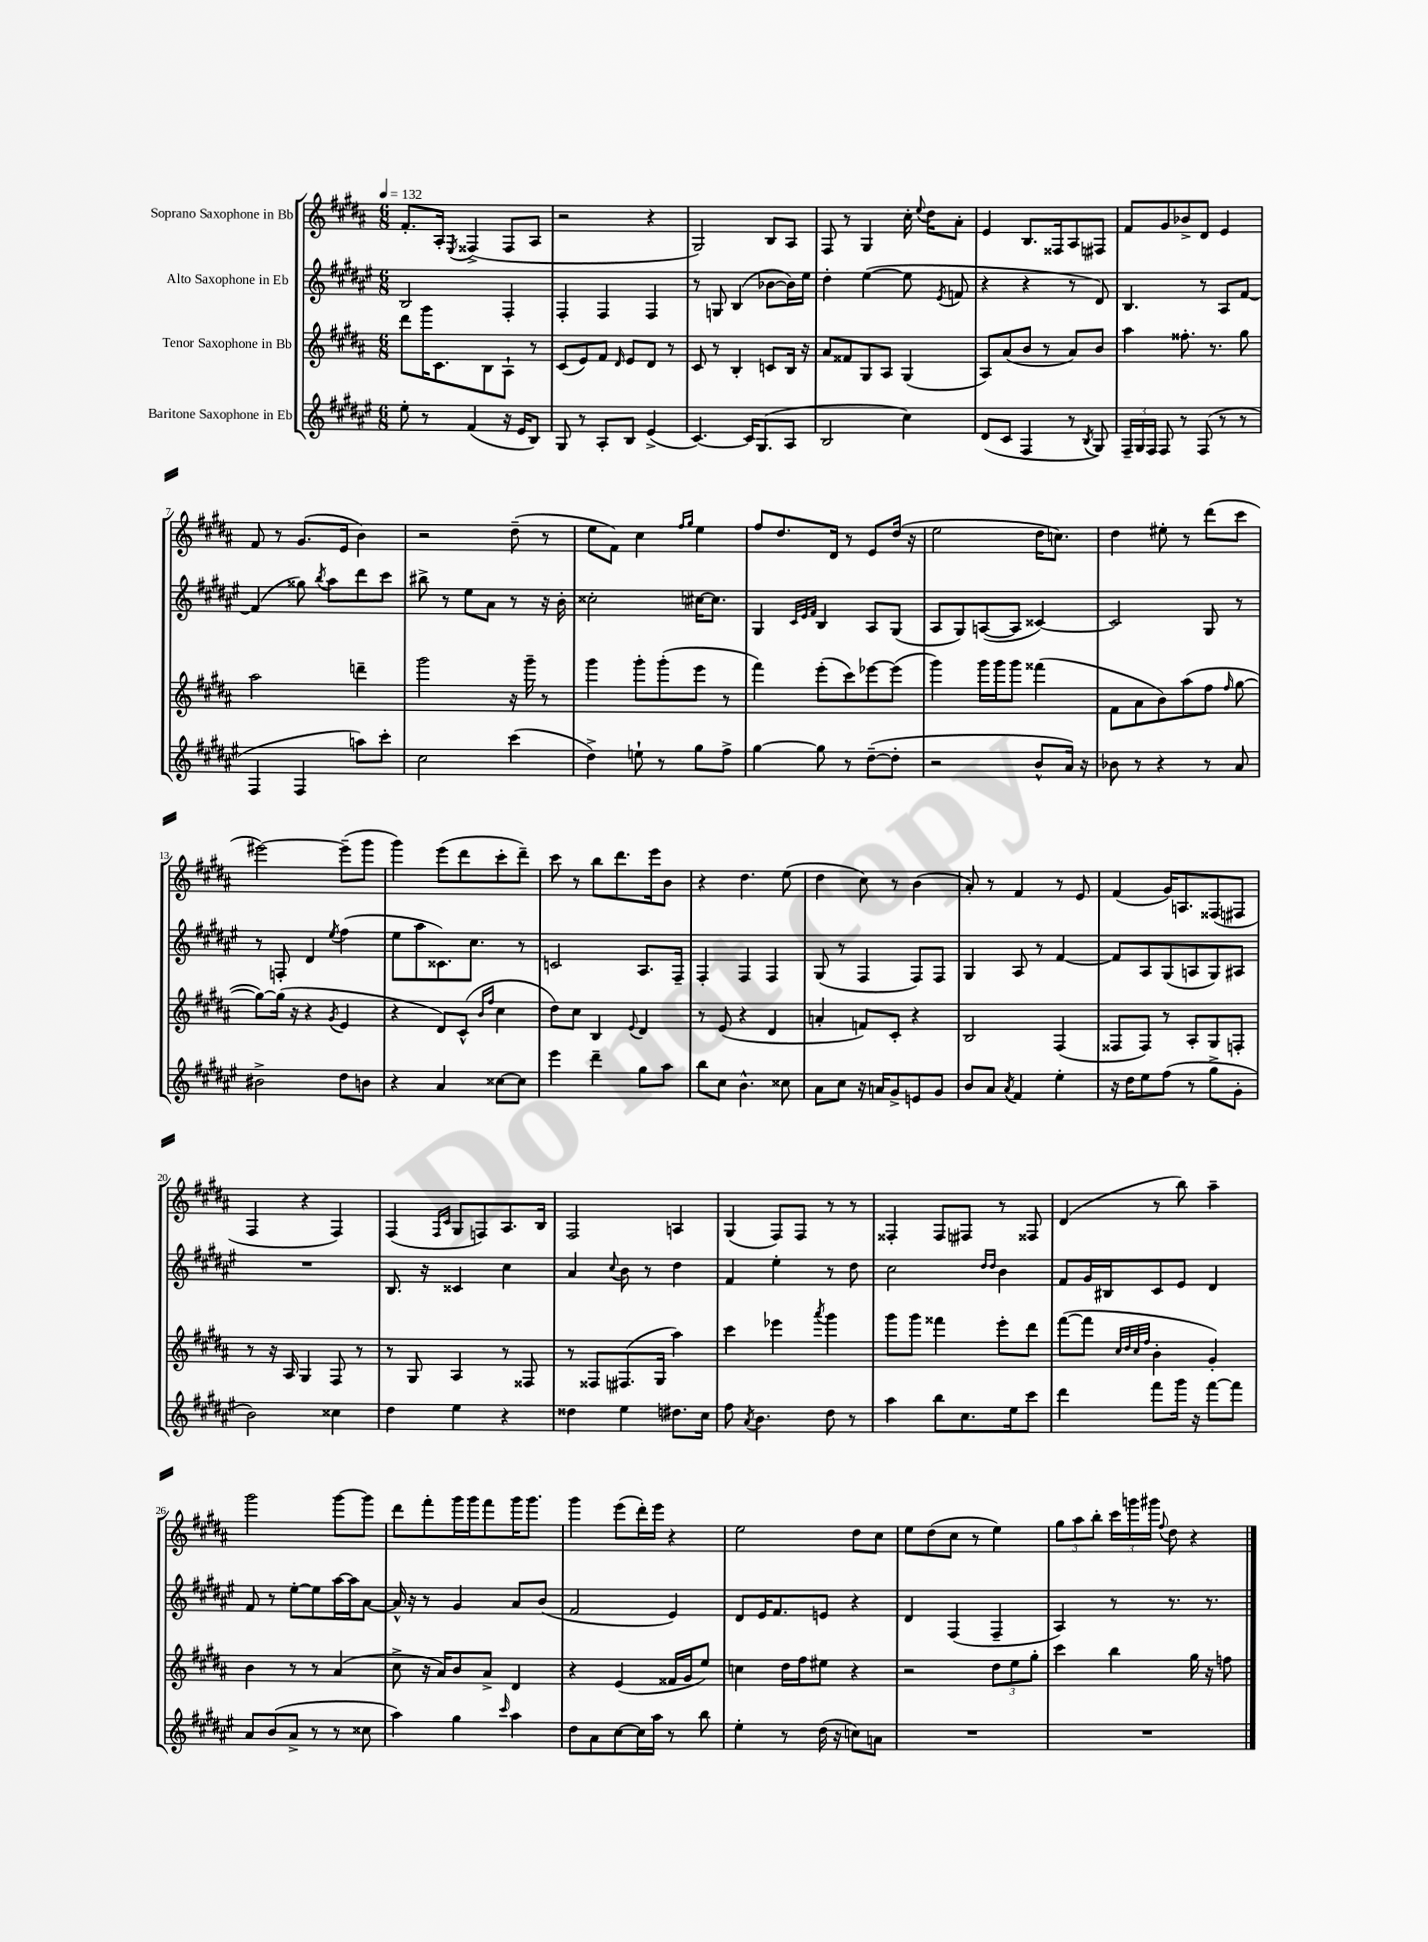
<<
\new StaffGroup <<
\new Staff = "s0" \with { instrumentName = "Soprano Saxophone in Bb" } {
    \clef treble \key b \major \numericTimeSignature \time 6/8 \tempo 4 = 132
    \autoBeamOff fis'8.[-. ais16]-. \acciaccatura { e8 } fisis4->( fisis8[ ais8] |
    r2 r4 |
    gis2) b8[ ais8] |
    fis8 r8 gis4 cis''16-. \appoggiatura { e''8 } dis''16[ ais'8]-. |
    e'4 b8.[ fisis16 ais8 fis8] |
    fis'8[ gis'8 bes'8-> dis'8] e'4 |
    fis'8 r8 gis'8.[( e'16] b'4) |
    r2 dis''8--( r8 |
    e''8[ fis'8]) cis''4 \grace { fis''16[ gis''16] } e''4 |
    fis''8[ dis''8. dis'16] r8 e'8[ dis''16]( r16 |
    e''2 dis''16[ c''8.]) |
    dis''4 eis''8-. r8 dis'''8[( cis'''8] |
    eis'''2~) eis'''8[--( gis'''8] |
    gis'''4) e'''8[( dis'''8 cis'''8-. dis'''8]--) |
    cis'''8 r8 b''8[ dis'''8. e'''16 b'8] |
    r4 dis''4. e''8( |
    dis''4 cis''8) r8 b'4( |
    ais'8-.) r8 fis'4 r8 e'8 |
    fis'4( gis'16[) a8. fisis8( fis8] |
    fis4 r4 fis4) |
    fis4( \grace { fis16[ cis'16] } gis8[ f8) ais8. b16] |
    fis2 a4 |
    gis4( fis8[) fis8] r8 r8 |
    fisis4-. fisis8[ fis8] r8 fisis8 |
    dis'4( r8 b''8) ais''4-- |
    gis'''2 gis'''8[~ gis'''8] |
    dis'''8[ fis'''8-. gis'''16 gis'''16 fis'''8 gis'''16 gis'''8.] |
    gis'''4 e'''8[( dis'''16-.) e'''16] r4 |
    e''2 dis''8[ cis''8] |
    e''8[ dis''8( cis''8] r8 e''4) |
    \tuplet 3/2 { gis''8[ ais''8 b''8]-. } \tuplet 3/2 { cis'''16[ g'''16 gis'''16] } \appoggiatura { fis''8 } dis''8 r4 \bar "|." |
}
\new Staff = "s1" \with { instrumentName = "Alto Saxophone in Eb" } {
    \clef treble \key fis \major \numericTimeSignature \time 6/8
    \autoBeamOff b2 fis4-. |
    fis4-. fis4 fis4 |
    r8 g8 b4( bes'8[~ bes'16) eis''16] |
    dis''4-. eis''4~( eis''8 \acciaccatura { eis'8 } f'8 |
    r4 r4 r8 dis'8) |
    b4. r8 ais8[ fis'8]~ |
    fis'4( gisis''8) \acciaccatura { b''8 } ais''8[ dis'''8 cis'''8] |
    bis''8-> r8 eis''8[ ais'8] r8 r16 b'16-. |
    cisis''2-. cis''16[~ cis''8.] |
    gis4 \grace { cis'32[ eis'32 fis'32] } b4 ais8[ gis8]( |
    ais8[ gis8) a8~( a8] cisis'4~) |
    cisis'2 gis8 r8 |
    r8 f8-. dis'4 \acciaccatura { eis''8 } fis''4( |
    eis''8[ ais''8 cisis'8.) cis''8.] r8 |
    c'2 ais8.[ fis16]-- |
    fis4-. fis4 fis4 |
    gis8( r8 fis4 fis8[) fis8] |
    gis4 ais8 r8 fis'4~ |
    fis'8[ ais8 gis8( a8 gis8) ais8] |
    R2. |
    b8. r16 cisis'4 cis''4 |
    ais'4 \appoggiatura { cis''8 } b'8 r8 dis''4 |
    fis'4 eis''4-. r8 dis''8 |
    cis''2 \grace { dis''16[ dis''16] } b'4 |
    fis'8[ gis'16 bis16 cis'8 eis'8] dis'4 |
    fis'8 r8 eis''8[~-. eis''8 ais''16~ ais''16 ais'8]~ |
    ais'16-^ r16 r8 gis'4 ais'8[ b'8]( |
    fis'2 eis'4) |
    dis'8[ eis'16 fis'8. e'8] r4 |
    dis'4 fis4( fis4-- |
    ais4) r8 r8. r8. \bar "|." |
}
\new Staff = "s2" \with { instrumentName = "Tenor Saxophone in Bb" } {
    \clef treble \key b \major \numericTimeSignature \time 6/8
    \autoBeamOff dis'''8[ gis'''16 cis'8. b8 ais8]-! r8 |
    cis'8[( e'8) fis'8] \grace { dis'16 } e'8[ dis'8] r8 |
    cis'8 r8 b4-. c'8[ b16] r16 |
    ais'8[ fisis'8 gis8 ais8] gis4( |
    ais8[) ais'8( b'8] r8 ais'8[) b'8] |
    ais''4 fisis''8.-. r8. gis''8 |
    ais''2 d'''4-- |
    gis'''2 r16 gis'''16-- r8 |
    gis'''4 gis'''8[-. gis'''8-.( e'''8] r8 |
    fis'''4) e'''8[-.( cis'''8) ees'''8~ ees'''8]( |
    gis'''4) gis'''16[ gis'''16 gis'''8] fisis'''4( |
    fis'8[ ais'8 b'8) ais''8( fis''8] \grace { fis''16 } gis''8~ |
    gis''8[~) gis''16]( r16 r4 \acciaccatura { gis'8 } e'4 |
    r4 dis'8[) cis'8]-^( \grace { b'16[ fis''16] } cis''4 |
    dis''8[) cis''8] b4 \appoggiatura { e'8 } dis'4 |
    r8 e'8( r4 dis'4 |
    a'4-. f'8[) cis'8]-. r4 |
    b2 fis4( |
    fisis8[ fisis8]) r8 ais8[-. gis8 f8]-. |
    r8 r16 ais16 gis4 fis8 r8 |
    r8 gis8 ais4 r8 fisis8 |
    r8 fisis8[ fis8.( gis16] ais''4) |
    cis'''4 ees'''4 \acciaccatura { ais'''8 } gis'''4 |
    gis'''8[ gis'''8] fisis'''4 e'''8[-. dis'''8] |
    fis'''8[~( fis'''8] \grace { cis''32[ dis''32 cis''32 fis''32] } b'4-. gis'4-.) |
    b'4 r8 r8 ais'4( |
    cis''8-> r16 ais'16[) b'8 ais'8]-> dis'4 |
    r4 e'4( fisis'16[ gis'16 e''8]) |
    c''4 dis''16[ fis''16 eis''8] r4 |
    r2 \tuplet 3/2 { dis''8[ e''8 gis''8]-. } |
    cis'''4 b''4 gis''16 r16 f''8 \bar "|." |
}
\new Staff = "s3" \with { instrumentName = "Baritone Saxophone in Eb" } {
    \clef treble \key fis \major \numericTimeSignature \time 6/8
    \autoBeamOff eis''8-. r8 fis'4( r16 eis'16[ b8]) |
    gis8 r8 ais8[-. b8] eis'4->( |
    cis'4.~) cis'16[ gis8.( ais8] |
    b2 cis''4) |
    dis'8[( cis'8] fis4 r8 \acciaccatura { b8 } gis8) |
    \tuplet 3/2 { fis16[-- gis16 fis16] } fis8 r8 fis8( r8 r8 |
    fis4 fis4 a''8[) cis'''8]-. |
    cis''2 cis'''4( |
    dis''4->) e''8-! r8 gis''8[ fis''8]-> |
    gis''4~ gis''8 r8 dis''8[~--( dis''8]-. |
    r2 b'8[-^ ais'16]) r16 |
    bes'8 r8 r4 r8 ais'8 |
    bis'2-> dis''8[ b'8] |
    r4 ais'4 cisis''8[~ cisis''8] |
    eis'''4 dis'''4-- gis''8[ ais''8] |
    b''8[ cis''8] b'4.-^ cisis''8 |
    ais'8[ cis''8] r16 a'16[ gis'8-> e'8 gis'8] |
    b'8[ ais'8] \acciaccatura { ais'8 } fis'4 eis''4-. |
    r16 dis''16[ eis''8 fis''8]( r8 gis''8[-> gis'8]-. |
    b'2) cisis''4 |
    dis''4 eis''4 r4 |
    disis''4 eis''4 dis''8.[ cis''16] |
    fis''8 \acciaccatura { ais'8 } b'4. dis''8 r8 |
    ais''4 b''8[ cis''8. eis''16 cis'''8] |
    dis'''4 fis'''8[ gis'''16] r16 fis'''8[~ fis'''8] |
    ais'8[ b'8( ais'8]-> r8 r8 cisis''8 |
    ais''4) gis''4 \grace { cis'''16 } ais''4 |
    dis''8[ ais'8 cis''8~ cis''16 ais''16] r8 b''8 |
    eis''4-. r8 dis''16( r16 c''8[) a'8] |
    R2. |
    R2. \bar "|." |
}
>>
>>
